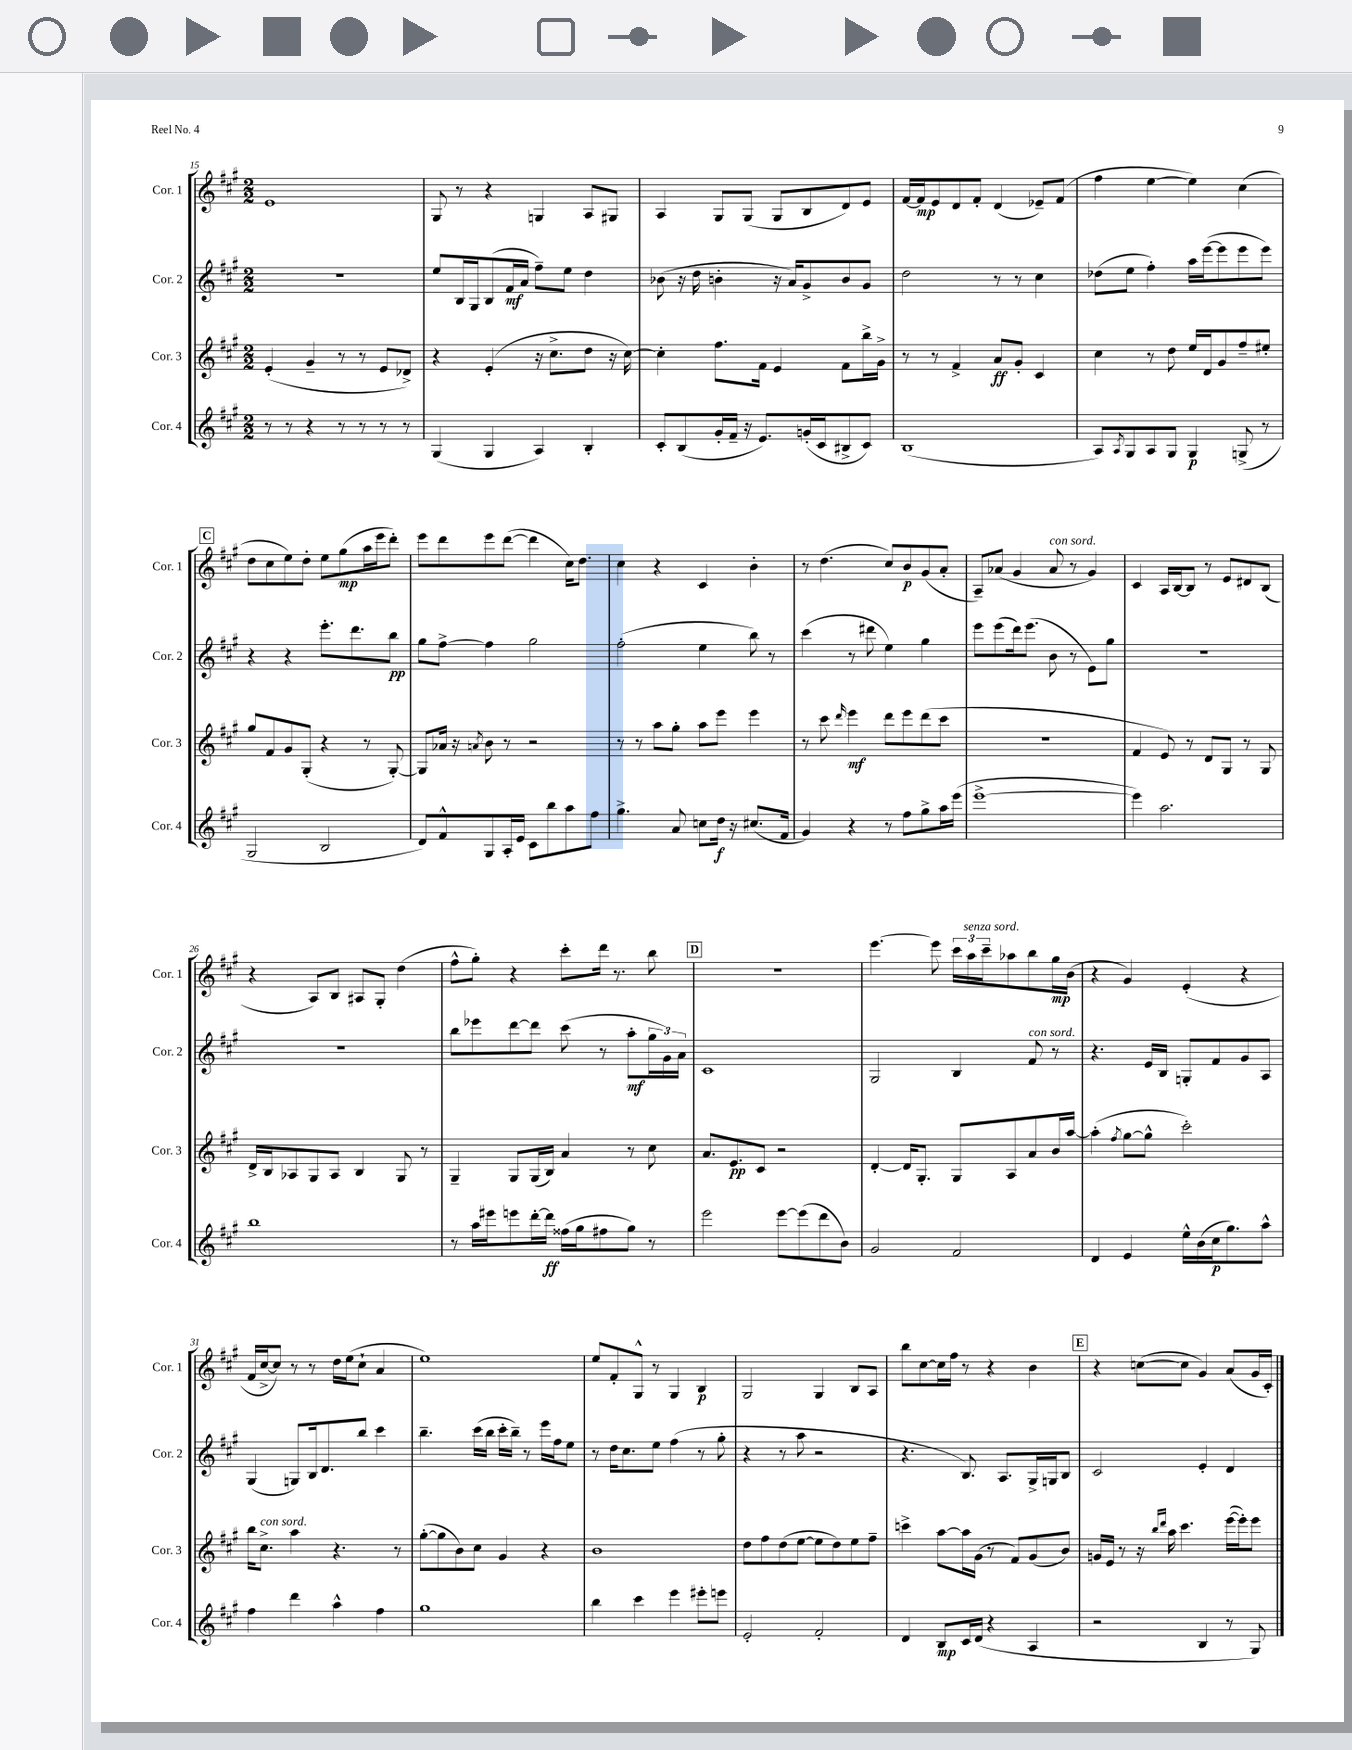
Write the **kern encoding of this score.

**kern	**kern	**kern	**kern
*staff4	*staff3	*staff2	*staff1
*clefG2	*clefG2	*clefG2	*clefG2
*k[f#c#g#]	*k[f#c#g#]	*k[f#c#g#]	*k[f#c#g#]
*M2/2	*M2/2	*M2/2	*M2/2
8r	(4e'	1r	1e
8r	.	.	.
4r	4g#~	.	.
8r	8r	.	.
8r	8r	.	.
8r	8e	.	.
8r	8d-^)	.	.
=	=	=	=
(4G#	4r	8ee	8G#
.	.	16B	8r
.	.	16G#	.
4G#	(4e'	(8B	4r
.	.	16f#	.
.	.	16a	.
4A)	16r	8ff#~)	4G
.	8.cc#^	.	.
.	.	8ee	.
4B'	8dd	4dd	8A
.	16r	.	8G#
.	[16cc#)	.	.
=	=	=	=
8c#'	4cc#']	(8b-	4A
(8B	.	16r	.
.	.	16dd	.
16g#'	8.ff#	4b'	8G#
16f#~	.	.	.
16r	.	.	(8G#
8.e)	16f#	.	.
.	4e	16r	8G#
.	.	16a)	.
(16g'	.	8g#^	8B
16c#	.	.	.
8B#^	8f#	8b	8d)
8c#)	16bb^	8g#	8e
.	16g#^	.	.
=	=	=	=
(1B	8r	2dd	[16f#
.	.	.	16f#]
.	8r	.	8e
.	4f#^	.	8d
.	.	.	8f#'
.	8a	8r	(4d
.	8g#'	8r	.
.	4c#	4cc#	8e-~)
.	.	.	(8f#
=	=	=	=
8A)	4cc#	(8dd-	4ff#
8qA	.	.	.
8G#	.	8ee	.
8A	8r	4ff#')	[4ee
8G#	8dd	.	.
4G#	16ee	16aa	4ee])
.	16d	([16eee	.
.	8g#	8eee]	.
(8G^	8ff#~	8eee	(4cc#
8r	8ee#'	8eee)	.
=	=	=	=
2G#	8gg#	4r	8dd
.	8f#	.	8cc#
.	8g#	4r	8ee)
.	(8G#'	.	8dd'
2B	4r	8.eee'	8ee
.	.	.	(8gg#
.	.	8.ddd	.
.	8r	.	16aa
.	.	.	16eee
.	[8G#')	8bb	8ddd')
=	=	=	=
8d)	8G#]	8gg#	8eee
8f#^^	16a-	[8ff#^	8ddd
.	16r	.	.
.	8qa	.	.
8G#	8b	4ff#]	8eee
16A'	8r	.	([8ddd
16e	.	.	.
8c#	2r	2gg#	4ddd]
8bb	.	.	.
8aa	.	.	16cc#)
.	.	.	8.dd
8ff#	.	.	.
=	=	=	=
4.gg#^	8r	(2ff#'	4cc#
.	8r	.	.
.	8aa	.	4r
8a	8gg#'	.	.
8cc	8aa	4ee	4c#
16dd	8eee	.	.
16r	.	.	.
(8.cc#	4eee	8bb)	4b'
.	.	8r	.
16f#	.	.	.
=	=	=	=
4g#)	8r	(4ccc#	8r
.	8ccc#	.	(4.dd
.	16qqddd	.	.
4r	4eee	8r	.
.	.	8ddd#	.
8r	8ddd	4ee)	8cc#)
8ff#	8eee	.	8b
8gg#^	(8ddd	4gg#	(8g#
16aa	8ccc#	.	8a'
(16eee	.	.	.
=	=	=	=
[1eee^	1r	8eee	8A~)
.	.	(8eee	(8a-
.	.	16ddd)	4g#
.	.	(8.eee	.
.	.	8b	8a-
.	.	8r	8r
.	.	8e)	4g#)
.	.	8gg#	.
=	=	=	=
4eee])	4f#	1r	4c#
2.aa	8e)	.	16A
.	.	.	[16B
.	8r	.	8B]
.	8d	.	8r
.	8G#	.	8e
.	8r	.	8d#
.	8G#	.	(8B
=	=	=	=
1bb	16d^	1r	4r
.	16B	.	.
.	8A-	.	.
.	8G#	.	8A)
.	8A-	.	8B
.	4B	.	8A#
.	.	.	8G#'
.	8G#	.	(4dd
.	8r	.	.
=	=	=	=
8r	4G#~	8bb	8ff#^^
16aa	.	8eee-	8gg#')
16eee#	.	.	.
8eee	8G#	[8ddd	4r
[16ddd'	(16G#	8ddd]	.
16ddd]	16B)	.	.
(16ff##	4a	(8ccc#	8ccc#'
16gg#	.	.	.
8ff#	.	8r	16ddd
.	.	.	8.r
8gg#)	8r	8aa'	.
8r	8cc#	24gg#	8bb
.	.	24g#)	.
.	.	24a	.
=	=	=	=
2eee	8.a	1c#	1r
.	8.e	.	.
.	8c#	.	.
[8eee	2r	.	.
(8eee]	.	.	.
8ddd	.	.	.
8b)	.	.	.
=	=	=	=
2g#	[4d'	2G#	[4.eee
.	16d]	.	.
.	8.G#'	.	.
.	.	.	8eee]
2f#	8G#	4B	24ccc#
.	.	.	24aa
.	.	.	24ccc#~
.	8A	.	8aa-
.	8a	8f#	8bb
.	16b	8r	16gg#
.	[16aa	.	(16b
=	=	=	=
4d	(4aa']	4.r	4r
.	8qff#	.	.
4e	[8gg#	.	4g#)
.	8gg#^^]	16e	.
.	.	16B	.
16ee^^	2ccc#')	8G'	(4e'
(16b	.	.	.
16cc#	.	8f#	.
8.gg#)	.	.	.
.	.	8g#	4r
8aa^^	.	8A	.
=	=	=	=
4ff#	16bb	(4G#	16f#
.	8.cc#^	.	[16cc#^
.	.	.	8cc#])
4ddd	4aa	8G)	8r
.	.	16B	8r
.	.	8.d	.
4aa^^	4.r	.	16dd
.	.	.	(16ee
.	.	8bb	8cc#`
4ff#	.	4ccc#	4a
.	8r	.	.
=	=	=	=
1gg#	([8gg#'	4.bb~	1ee)
.	8gg#]	.	.
.	8b)	.	.
.	8cc#	(16ccc#	.
.	.	16bb	.
.	4g#	16ccc#'	.
.	.	16bb~)	.
.	.	8r	.
.	4r	16eee	.
.	.	16ff#	.
.	.	8ee	.
=	=	=	=
4bb	1b	8r	8ee
.	.	16dd	8f#'
.	.	8.cc#	.
4ccc#	.	.	8G#^^
.	.	8ee	8r
4eee	.	(4ff#	4G#
8eee#'	.	8r	4B
8eee	.	8gg#'	.
=	=	=	=
2e'	8dd	4r	2G#
.	8ff#	.	.
.	(8dd	8r	.
.	[8ee	8aa	.
2f#'	8ee]	2r	4G#
.	8dd)	.	.
.	8ee	.	8B
.	8ff#~	.	8A
=	=	=	=
4d	4ccc^	4.r	8bb
.	.	.	[8cc#
8B	[8aa	.	16cc#]
.	.	.	16ff#
16c#	16aa]	8.B)	8r
(16d	(16g#	.	.
4r	8r	.	4r
.	.	8.A	.
.	8f#)	.	.
4A	(8g#	16G#^	4b
.	.	16G	.
.	8b)	8B	.
=	=	=	=
2r	16g	2c#	4r
.	16e	.	.
.	8r	.	.
.	16r	.	([8cc
.	16qqbb	.	.
.	16qqddd	.	.
.	16aa	.	.
.	4.ccc#	.	8cc]
4B	.	4e'	4g#)
8r	([16eee	4d	(8a
.	16eee'])	.	.
8G#)	8eee	.	16g#
.	.	.	16c#')
==	==	==	==
*-	*-	*-	*-
